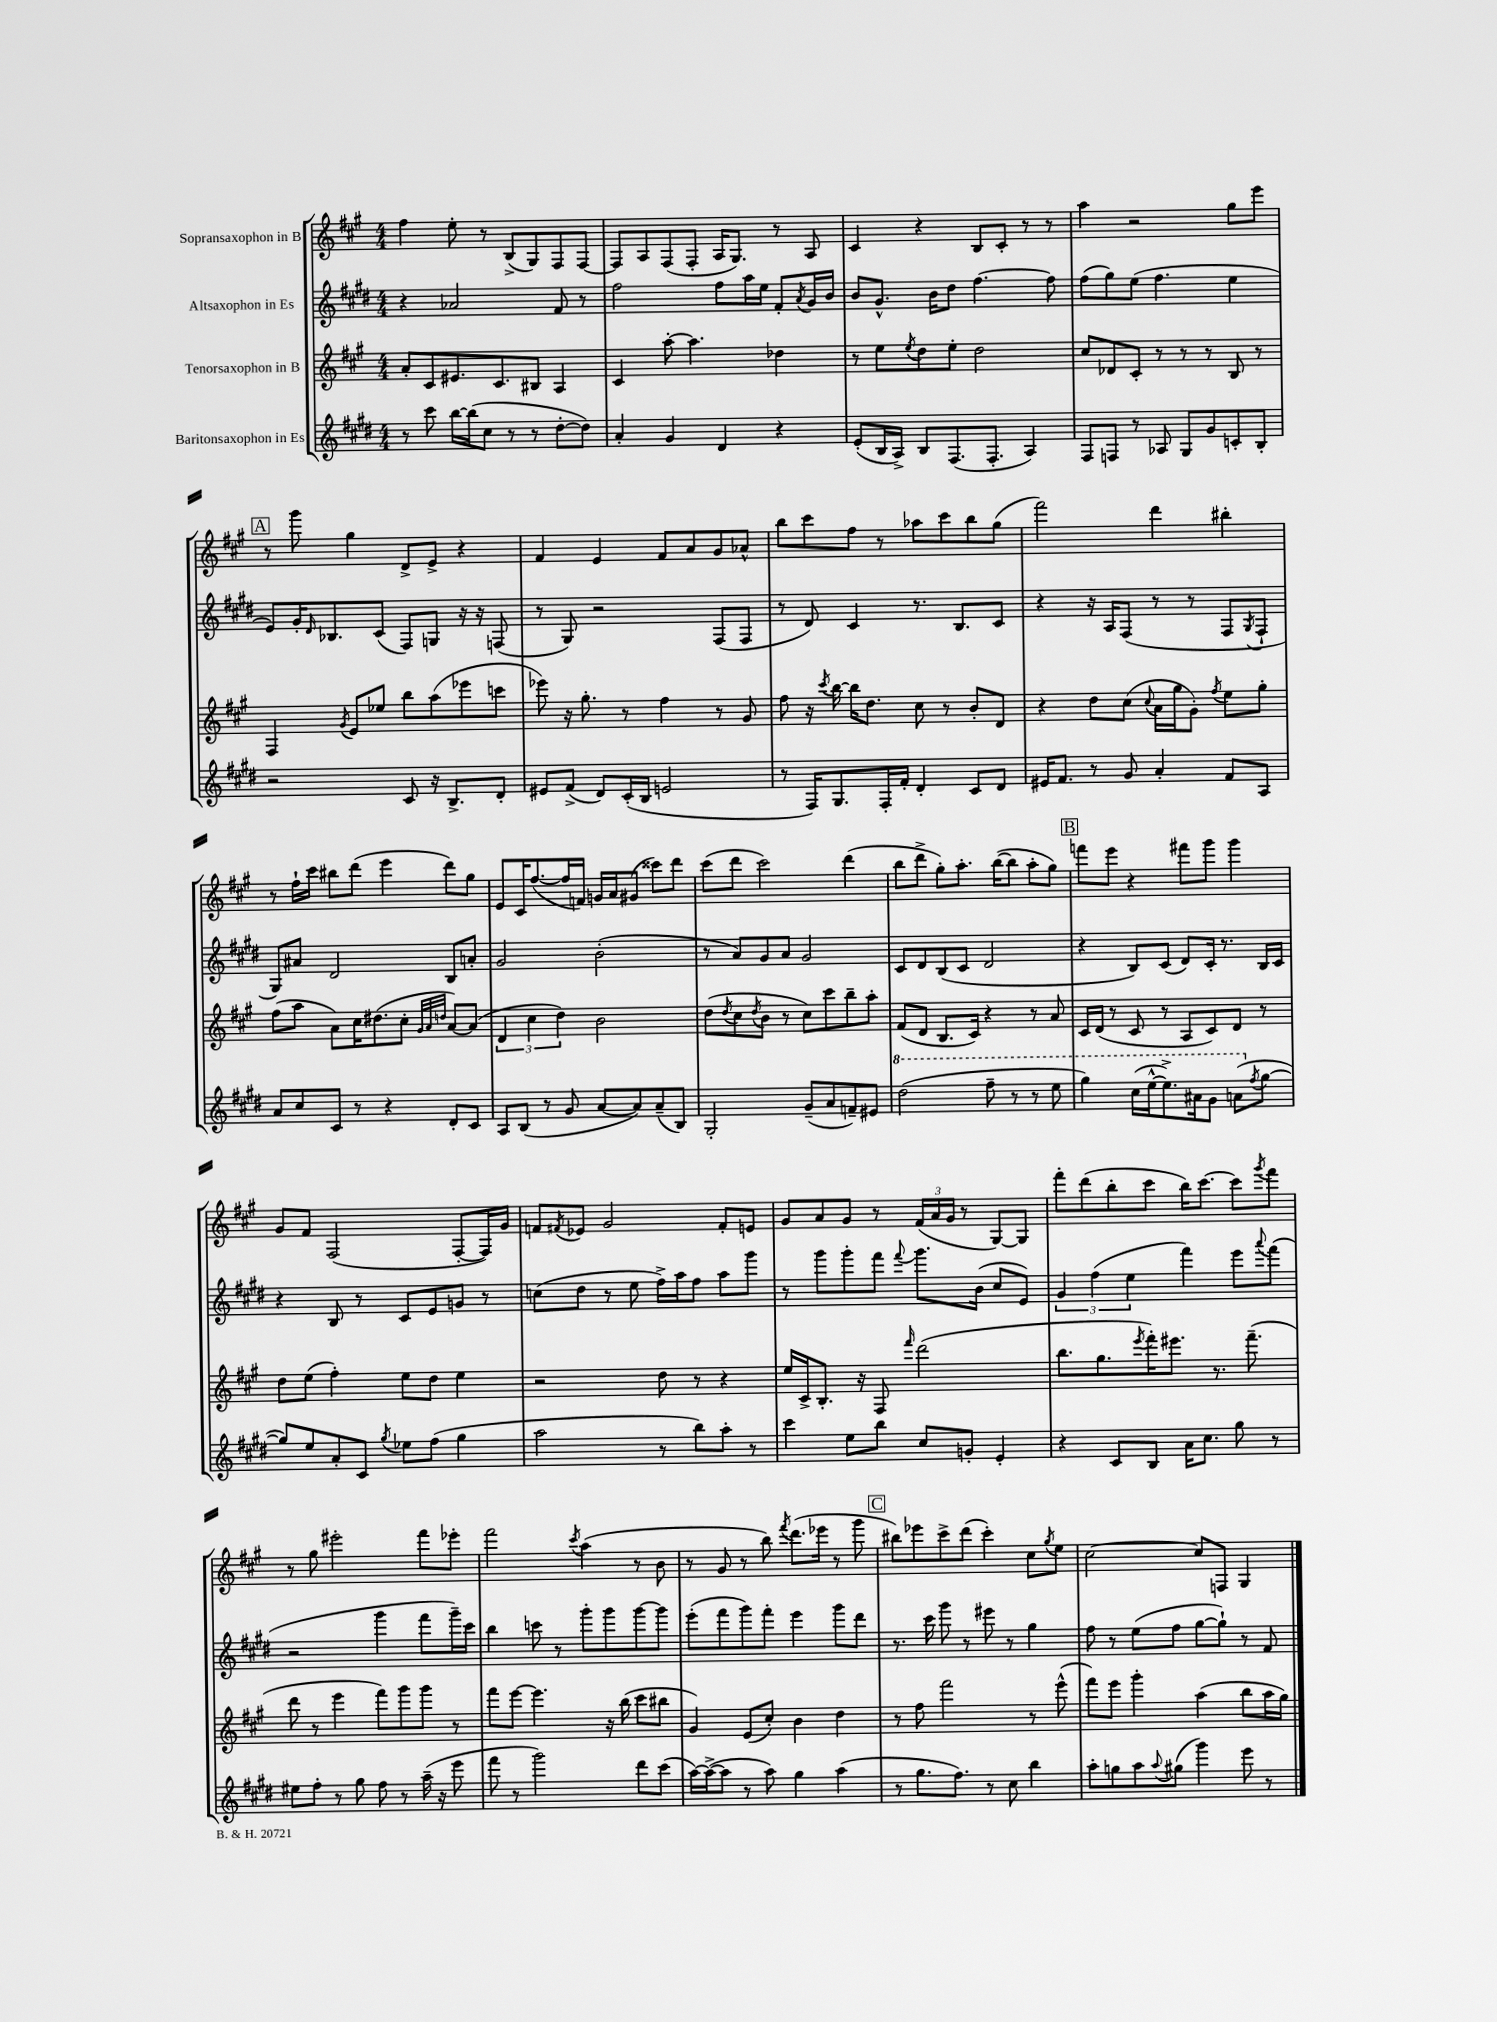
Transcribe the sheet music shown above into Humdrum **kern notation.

**kern	**kern	**kern	**kern
*part4	*part3	*part2	*part1
*staff4	*staff3	*staff2	*staff1
*I"Baritonsaxophon in Es	*I"Tenorsaxophon in B	*I"Altsaxophon in Es	*I"Sopransaxophon in B
*clefG2	*clefG2	*clefG2	*clefG2
*k[f#c#g#d#]	*k[f#c#g#]	*k[f#c#g#d#]	*k[f#c#g#]
*M4/4	*M4/4	*M4/4	*M4/4
=1	=1	=1	=1
8r	8a'/L	4r	4ff#\
8ccc#\	8c#/	.	.
[16bb\LL	8.e#X/	2a-X/	8ee'\
(16bb\J]	.	.	.
8cc#\J	.	.	8r
.	8.c#/	.	.
8r	.	.	(8B^/L
8r	8B#X/J	.	8G#/)
[8dd#'\L	4A/	8f#/	8F#/
8dd#\J])	.	8r	[8F#/J
=2	=2	=2	=2
4a'/	4c#/	2ff#\	8F#/L]
.	.	.	8A/
4g#/	[8aa'\	.	(8F#/
.	4.aa\]	.	8F#'/J
4d#/	.	8ff#\L	16A/KL
.	.	.	8.G#/J)
.	.	16aa\L	.
.	.	16ee\JJ	.
4r	4dd-X\	8f#'/L	8r
.	.	8qa/	.
.	.	16g#/L	8A/
.	.	16b/JJ	.
=3	=3	=3	=3
(8e'/L	8r	8b/L	4c#/
16B/L	8ee\L	8.g#^^/J	.
16A^/JJ)	.	.	.
.	8qee/	.	.
8B/L	8dd\	.	4r
.	.	16b\KL	.
(8.F#/	8ee'\J	8dd#\J	.
.	2dd\	[4.ff#\	8B/L
8.F#'/J	.	.	.
.	.	.	8c#'/J
4A/)	.	.	8r
.	.	8ff#\]	8r
=4	=4	=4	=4
8F#/L	8cc#/L	(8ff#\L	4aa\
8Fn/J	8d-X/	8gg#\)	.
8r	8c#'/J	(8ee\J	2r
8A-X/	8r	4.ff#\	.
8G#/L	8r	.	.
8g#/	8r	.	.
8cn'/	8B/	4ee\	8gg#\L
8B'/J	8r	.	8eee\J
!!LO:LB:g=z
!!LO:REH:place=s1:t=A
=5	=5	=5	=5
2r	4F#/	8e/L)	8r
.	.	16g#'/K	8ggg#\
.	.	16qqd#/	.
.	.	8.B-X/	.
.	8qg#/	.	.
.	8e/L	.	4gg#\
.	8ee-X/J	(8c#/J	.
8c#/	8bb\L	8F#/L)	8d^/L
16r	(8aa\	8Gn/J	8e^/J
8.B^/L	.	.	.
.	8eee-X\	16r	4r
.	.	16r	.
8d#'/J	8cccn\J	(8Fn/	.
=6	=6	=6	=6
8e#X/L	8eee-X\)	8r	4f#/
(8f#^/J	16r	8G#/)	.
.	8.gg#'\	.	.
8d#/L)	.	2r	4e/
(16c#'/L	8r	.	.
16B/JJ	.	.	.
2en/	4ff#\	.	8f#/L
.	.	.	8a/
.	8r	(8F#/L	8g#/
.	8g#/	8F#/J	8a-X^^/J
=7	=7	=7	=7
8r	8ff#\	8r	8bb\L
16F#/KL)	16r	8d#/)	8ccc#\
.	8qccc#/	.	.
8.G#/	[16bb\	.	.
.	16bb\KL]	4c#/	8ff#\J
.	8.dd\J	.	.
16F#'/L	.	.	8r
16f#'/JJ	.	.	.
4d#'/	8cc#\	8.r	8aa-X\L
.	8r	.	8ccc#\
.	.	8.B/L	.
8c#/L	8b'/L	.	8bb\
8d#/J	8d/J	8c#/J	(8gg#\J
=8	=8	=8	=8
16e#X/KL	4r	4r	2fff#\)
8.f#/J	.	.	.
8r	8dd\L	16r	.
.	.	16A/KL	.
8g#/	(8cc#\J	(8F#/J	.
.	8qqcc#/	.	.
4a'/	16a\LL	8r	4ddd\
.	16gg#\J	.	.
.	8g#'\J)	8r	.
.	8qff#/	.	.
8f#/L	8ee\L	8F#/L	4bb#X'\
.	.	8qG#/	.
8A/J	8gg#'\J	8F#`/J	.
!!LO:LB:g=z
=9	=9	=9	=9
8a/L	(8ff#\L	8G#/L)	8r
8cc#/	8aa\J	8a#X/J	16ff#`\LL
.	.	.	16ccc#\JJ
8c#/J	8a\L)	2d#/	8bb#X\L
8r	16cc#\K	.	(8ddd\J
.	(8.dd#X\	.	.
4r	.	.	4eee\
.	8cc#'\J	.	.
.	32qqg#/LLL	.	.
.	32qqa/	.	.
.	32qqddn/JJJ	.	.
8d#'/L	[8a/L)	8B/L	8ddd\L)
8c#/J	(8a/J]	8an'/J	8gg#\J
=10	=10	=10	=10
8A/L	6d/	2g#/	8e/L
(8B/J	.	.	16c#/K
.	6cc#\	.	.
.	.	.	([8.ff#/
8r	.	.	.
.	6dd\)	.	.
8g#/	.	.	16ff#/L]
.	.	.	16fn/JJ)
[8a/L	2b\	(2b'\	16gn/LL
.	.	.	16a/J
8a/])	.	.	(8g#X/J
(8a~/	.	.	8ccc##X\L)
8B/J)	.	.	8ddd\J
=11	=11	=11	=11
2G#'/	(8dd\L	8r	(8ccc#\L
.	8qdd/	.	.
.	8cc#\	8a/L)	8ddd\J
.	8qdd/	.	.
.	8b\J	8g#/	2ccc#\)
.	8r	8a/J	.
(8g#~/L	8cc#\L)	2g#/	.
8a/	8ccc#\	.	.
8fn~/)	8bb~\	.	(4ddd\
8e#X/J	8aa'\J	.	.
=12	=12	=12	=12
*8va	*	*	*
(2ddd#\	(8f#/L	8c#/L	8bb\L
.	8d/J	8d#/	8ddd^\J
.	8.B/L	(8B/	8gg#'\L)
.	.	8c#/J	8.aa'\J
.	16c#/Jk)	.	.
8fff#~\	4r	2d#/	.
.	.	.	([16bb\KL
8r	.	.	8bb\J]
8r	8r	.	8aa'\L
8eee\	8a/	.	8gg#\J)
!!LO:REH:place=s1:t=B
=13	=13	=13	=13
4ggg#\)	16c#/LL	4r	8fffn\L
.	(16d/JJ	.	.
.	8r	.	8eee\J
(16ccc#\LL	8c#/	8B/L)	4r
[16eee^^\J	.	.	.
8.eee^\])	8r	(8c#/J	.
.	8A/L	8d#/L)	8fff#X\L
16aa#X\k	.	.	.
8gg#\J	8c#/)	16c#'/Jk	8ggg#\J
.	.	8.r	.
(8aan\L	8d/J	.	4ggg#\
*X8va	*	*	*
8qff#/	.	.	.
[8gg#\J	8r	16B/LL	.
.	.	16c#/JJ	.
!!LO:LB:g=z
=14	=14	=14	=14
8gg#/L])	8dd\L	4r	8g#/L
8ee/	(8ee\J	.	8f#/J
8a'/	4ff#'\)	8B/	(2F#/
8c#/J	.	8r	.
8qgg#/	.	.	.
8ee-X\L	8ee\L	8c#/L	.
(8ff#\J	8dd\J	8e/	.
4gg#\	4ee\	8gn/J	[8F#'/L
.	.	8r	16F#/L])
.	.	.	16g#/JJ
=15	=15	=15	=15
2aa\	2r	(8ccn\L	8fn/L
.	.	.	8qf#X/
.	.	8dd#\J	8e-X/J
.	.	8r	2g#/
.	.	8ee\	.
8r	8dd\	16ff#^\LL)	.
.	.	16aa\J	.
8bb\L)	8r	8ff#\J	.
8aa'\J	4r	8aa\L	8f#'/L
8r	.	8ggg#\J	8en/J
=16	=16	=16	=16
4ccc#\	16ee/LL	8r	8g#/L
.	16c#^/J	.	.
.	8.B'/J	8ggg#\L	8a/
8ee\L	.	8ggg#'\	8g#/J
.	16r	.	.
8bb\J	8F#/	8fff#\J	8r
.	16qqfff#/	8qqfff#/	.
8cc#/L	(2ddd\	8.ggg#\L	(24f#/LL
.	.	.	24a/
.	.	.	24g#/JJ
8gn'/J	.	.	8r
.	.	(16b\Jk	.
4e'/	.	8cc#/L	[8G#/L)
.	.	8e/J)	8G#/J]
=17	=17	=17	=17
4r	8.bb\L	6g#/	8fff#'\L
.	.	.	(8ddd\
.	.	(6ff#\	.
.	8.gg#\	.	.
8c#/L	.	.	8bb'\
.	.	6ee\	.
.	8qeee/	.	.
8B/J	16fff#'\K)	.	8ccc#\J
.	8.eee#X\J	.	.
16a\KL	.	4fff#\)	16bb\KL)
8.cc#\J	.	.	[8.ccc#\J
.	8.r	.	.
8gg#\	.	8eee\L	8ccc#\L]
.	(8.fff#~\	.	.
.	.	8qqaaa/	8qggg#/
8r	.	(8fff#\J	8fff#\J
!!LO:LB:g=z
=18	=18	=18	=18
8ee#X\L	8ddd\	2r	8r
8ff#'\J	8r	.	8gg#\
8r	4eee\	.	2eee#X'\
8gg#\	.	.	.
8ff#\	8fff#\L)	4ggg#\	.
8r	8ggg#\	.	.
(16aa~\	8ggg#\J	8fff#\L	8fff#\L
16r	.	.	.
8eee\	8r	16ggg#~\L)	8eee-X'\J
.	.	16ccc#\JJ	.
=19	=19	=19	=19
8fff#\	8fff#\L	4bb\	2fff#\
8r	[8eee\J	.	.
2ggg#\)	4.eee\]	8cccn\	.
.	.	8r	.
.	.	.	8qccc#/
.	.	8ggg#'\L	(4aa\
.	16r	8ggg#\	.
.	(16bb\	.	.
8ddd#\L	8ccc#\L	[8ggg#\	8r
(8ccc#\J	8bb#X\J	8ggg#\J]	8b\
=20	=20	=20	=20
[16aa\LL)	4g#/)	(8eee'\L	8r
(16aa^\J_	.	.	.
8aa\J]	.	8fff#\	8g#/
8r	(8e/L	8ggg#\)	8r
8aa\)	8cc#'/J)	8fff#'\J	8bb\)
.	.	.	8qfff#/
4gg#\	4b\	4eee\	(8.ddd\L
.	.	.	16eee-X\Jk
(4aa\	4dd\	8ggg#\L	8r
.	.	8ddd#\J	8ggg#\
!!LO:REH:place=s1:t=C
=21	=21	=21	=21
8r	8r	8.r	8bb#X\L)
8.gg#\L	8ff#\	.	8eee-X\
.	.	16ccc#\	.
.	2fff#\	8ggg#\	8ccc#^\
8.ff#\J)	.	.	.
.	.	8r	(8ddd\J
8r	.	8eee#X\	4ccc#'\)
8cc#\	.	8r	.
4bb\	8r	4gg#\	8cc#\L
.	.	.	8qgg#/
.	(8eee^^\	.	8ee\J
=22	=22	=22	=22
8aa'\L	8fff#\L)	8ff#\	[2cc#\
8ggn\	8eee\J	8r	.
8aa\	4ggg#'\	(8ee\L	.
8qqaa/	.	.	.
(8gg#X\J	.	8ff#\J	.
4ggg#\)	(4aa\	[8gg#\L	8cc#/L]
.	.	8gg#`\J])	8Fn/J
8eee\	8bb\L	8r	4G#/
8r	16aa\L	8f#/	.
.	16gg#\JJ)	.	.
==	==	==	==
*-	*-	*-	*-
